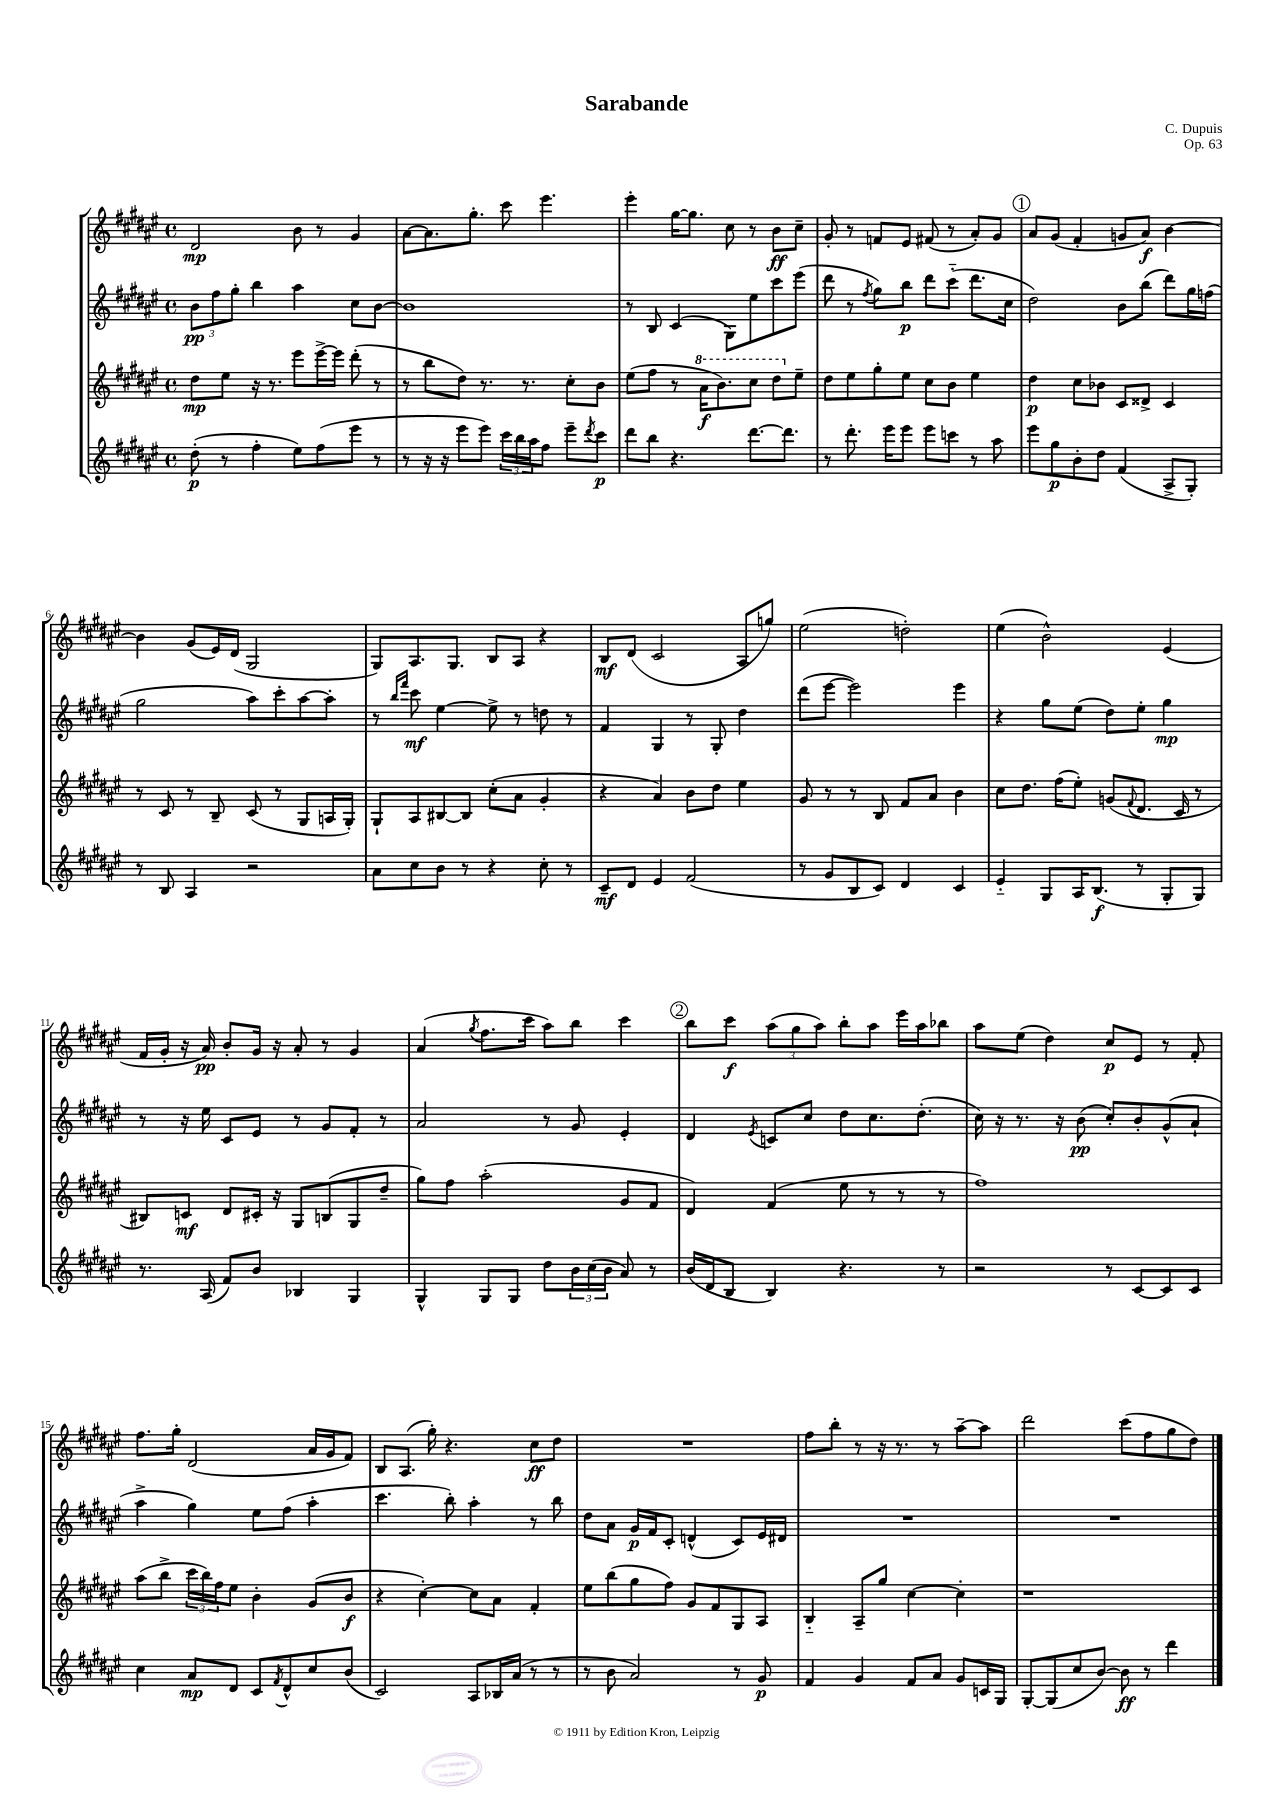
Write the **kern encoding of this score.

**kern	**kern	**kern	**kern
*staff4	*staff3	*staff2	*staff1
*clefG2	*clefG2	*clefG2	*clefG2
*k[f#c#g#d#a#e#]	*k[f#c#g#d#a#e#]	*k[f#c#g#d#a#e#]	*k[f#c#g#d#a#e#]
*M4/4	*M4/4	*M4/4	*M4/4
*met(c)	*met(c)	*met(c)	*met(c)
(8dd#'	8dd#	12b	2d#
.	.	12ff#	.
8r	8ee#	.	.
.	.	12gg#'	.
4ff#'	16r	4bb	.
.	8.r	.	.
8ee#)	8eee#	4aa#	8b
(8ff#	[16eee#^	.	8r
.	16eee#]	.	.
8eee#	(8ddd#'	8cc#	4g#
8r	8r	[8b	.
=	=	=	=
8r	8r	1b]	[8a#
16r	8bb	.	8.a#]
16r	.	.	.
8eee#	8dd#)	.	.
.	.	.	8.gg#'
8eee#)	8.r	.	.
24ccc#	.	.	8ccc#
24bb	.	.	.
.	8.r	.	.
24aa#	.	.	.
8ff#	.	.	4.eee#
8eee#~	8cc#'	.	.
8qddd#	.	.	.
8ccc#	8b	.	.
=	=	=	=
8ddd#	(8ee#	8r	4eee#'
8bb	8ff#	8B	.
4.r	8r	(4c#	[16gg#
.	.	.	8.gg#]
.	16aa#	.	.
.	8.bb)	.	.
.	.	8G#)	8cc#
[8.ddd#	8ccc#	8ee#	8r
.	8ddd#	8ccc#	8b
8.ddd#]	.	.	.
.	8ee#~	(8eee#	8cc#~
=	=	=	=
8r	8dd#	8ddd#	8g#'
8.ddd#'	8ee#	8r	8r
.	.	8qff#	.
.	8gg#'	8gg#)	8f
16eee#	.	.	.
8eee#	8ee#	8bb	8e#
8eee#	8cc#	8ddd#	(8f#
8ccc	8b	(8ccc#'~	8r
8r	4ee#	8.ddd#	8a#')
8aa#	.	.	8g#
.	.	16cc#	.
=	=	=	=
8eee#	4dd#	2dd#)	8a#
8gg#	.	.	(8g#
8b'	8cc#	.	4f#'
8dd#	8b-	.	.
(4f#	8c#	8b	8g
.	8d##^	(8bb	8a#)
8A#^	4c#	8ddd#)	[4b
8G#')	.	16gg#	.
.	.	(16ff	.
=	=	=	=
8r	8r	2gg#	4b]
8B	8c#	.	.
4A#	8r	.	(8g#
.	8B~	.	16e#)
.	.	.	(16d#
2r	(8c#	8aa#)	2G#
.	8r	8ccc#'	.
.	8G#	[8aa#	.
.	16A	8aa#']	.
.	16G#')	.	.
=	=	=	=
8a#	8G#`	8r	8G#)
.	.	16qqbb	.
.	.	16qqfff#	.
8cc#	8A#	8ccc#	8.A#
8b	[8B#	[4ee#	.
.	.	.	8.G#
8r	8B#]	.	.
4r	(8cc#'	8ee#^]	8B
.	8a#	8r	8A#
8cc#'	4g#'	8dd	4r
8r	.	8r	.
=	=	=	=
8c#~	4r	4f#	8B
8d#	.	.	(8d#
4e#	4a#)	4G#	2c#
(2f#	8b	8r	.
.	8dd#	8G#'	.
.	4ee#	4dd#	8A#
.	.	.	8gg)
=	=	=	=
8r	8g#	(8ddd#	(2ee#
8g#	8r	[8eee#	.
8B	8r	2eee#])	.
8c#)	8B	.	.
4d#	8f#	.	2dd')
.	8a#	.	.
4c#	4b	4eee#	.
=	=	=	=
4e#'~	8cc#	4r	(4ee#
.	8.dd#	.	.
8G#	.	8gg#	2b^^)
.	(16ff#	.	.
16A#	8ee#')	(8ee#	.
(8.B	.	.	.
.	(8g	8dd#)	.
.	8qqf#	.	.
8r	8.d#	8ee#'	.
8G#'	.	4gg#	(4e#
.	16c#	.	.
8G#)	8r	.	.
=	=	=	=
8.r	8B#)	8r	16f#
.	.	.	16g#'
.	8c	16r	16r
(16A#	.	16ee#	16a#)
8f#)	8d#	8c#	8b'
8b	16c#'	8e#	16g#
.	16r	.	16r
4B-	8G#	8r	8a#'
.	(8B	8g#	8r
4G#	8G#	8f#'	4g#
.	8dd#~	8r	.
=	=	=	=
4G#^^	8gg#)	2a#	(4a#
.	8ff#	.	.
.	.	.	8qgg#
8G#	(2aa#'	.	8.ff#
8G#	.	.	.
.	.	.	16ccc#
8dd#	.	8r	8aa#)
24b	.	8g#	8bb
(24cc#	.	.	.
24b	.	.	.
8a#)	8g#	4e#'	4ccc#
8r	8f#	.	.
=	=	=	=
(16b	4d#)	4d#	8bb
16d#	.	.	.
8B	.	.	8ccc#
.	.	8qe#	.
4B)	(4f#	8c	(12aa#
.	.	.	12gg#
.	.	8cc#	.
.	.	.	12aa#)
4.r	8ee#	8dd#	8bb'
.	8r	8.cc#	8aa#
.	8r	.	16eee#
.	.	(8.dd#'	16aa#
8r	8r	.	8bb-
=	=	=	=
2r	1ff#)	16cc#)	8aa#
.	.	16r	.
.	.	8.r	(8ee#
.	.	.	4dd#)
.	.	16r	.
.	.	(8b	.
8r	.	8cc#')	8cc#
[8c#	.	8b'	8e#
8c#]	.	(8g#^^	8r
8c#	.	8a#`	8f#'
=	=	=	=
4cc#	(8aa#	4aa#^	8.ff#
.	8bb^	.	.
.	.	.	16gg#'
8a#	24ccc#	4gg#)	(2d#
.	24bb)	.	.
.	24ff#	.	.
8d#	8ee#	.	.
8c#	4b'	8ee#	.
8qf#	.	.	.
8d#^^	.	(8ff#	.
8cc#	(8g#	4aa#'	16a#
.	.	.	16g#
(8b	8b	.	8f#)
=	=	=	=
2c#)	4r	4.ccc#	8B
.	.	.	(8.A#
.	[4cc#')	.	.
.	.	.	16gg#')
.	.	8bb')	4.r
8A#	8cc#]	4aa#'	.
16B-	8a#	.	.
(16a#	.	.	.
8r	4f#'	8r	8cc#
8r	.	8bb	8dd#
=	=	=	=
8r	8ee#	8dd#	1r
8b	(8bb	8a#	.
2a#)	8gg#	16g#	.
.	.	16f#	.
.	8ff#)	8c#'	.
.	8g#	(4d^^	.
.	8f#	.	.
8r	8G#	8c#)	.
8g#	8A#	16e#	.
.	.	16d#	.
=	=	=	=
4f#	4B'~	1r	8ff#
.	.	.	8bb'
4g#	8A#~	.	8r
.	8gg#	.	16r
.	.	.	8.r
8f#	[4cc#	.	.
8a#	.	.	8r
8g#	4cc#']	.	[8aa#~
16c	.	.	8aa#]
16G#	.	.	.
=	=	=	=
[8G#'	1r	1r	2ddd#
(8G#]	.	.	.
8cc#	.	.	.
[8b)	.	.	.
8b]	.	.	(8ccc#
8r	.	.	8ff#
4ddd#	.	.	8gg#
.	.	.	8dd#)
==	==	==	==
*-	*-	*-	*-
